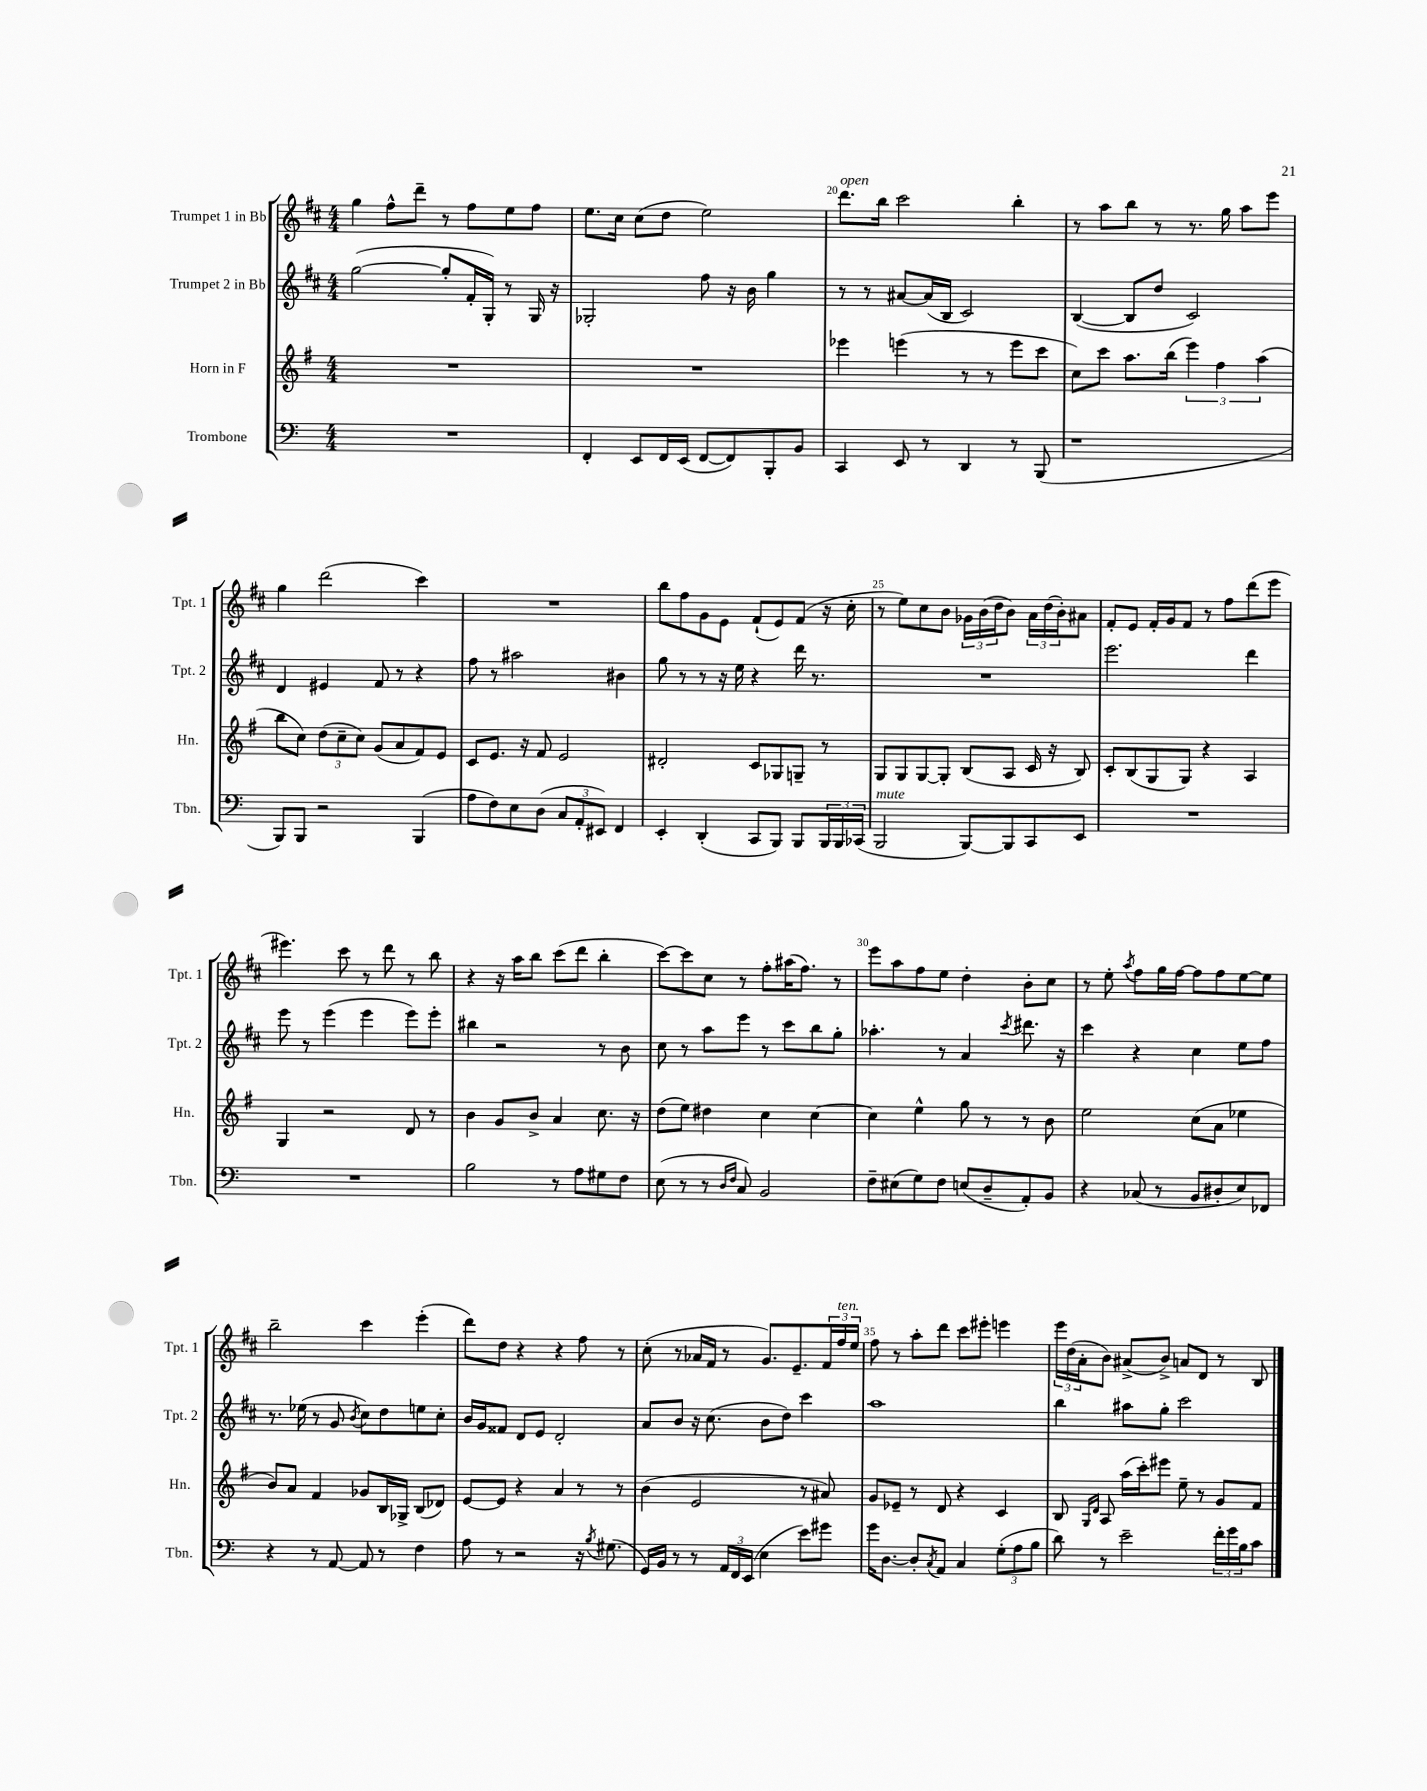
<<
\new StaffGroup <<
\new Staff = "s0" \with { instrumentName = "Trumpet 1 in Bb" shortInstrumentName = "Tpt. 1" } {
    \clef treble \key d \major \numericTimeSignature \time 4/4
    g''4 fis''8-^ d'''8-- r8 fis''8 e''8 fis''8 |
    e''8. cis''16 cis''8( d''8 e''2) |
    d'''8.^\markup { \italic "open" } b''16 cis'''2 b''4-. |
    r8 a''8 b''8 r8 r8. g''16 a''8 e'''8 |
    g''4 d'''2( cis'''4) |
    R1 |
    b''8 fis''8 g'8 e'8 fis'8-!( e'8) fis'8( r16 cis''16-. |
    r8 e''8) cis''8 b'8 \tuplet 3/2 { ges'16 b'16( d''16 } b'8) \tuplet 3/2 { a'16 d''16( b'16-.) } ais'8 |
    fis'8-. e'8 fis'16-. g'16 fis'8 r8 fis''8 d'''8( e'''8 |
    eis'''4.) cis'''8 r8 d'''8 r8 b''8 |
    r4 r16 a''16 b''8 cis'''8( d'''8 b''4-. |
    cis'''8~) cis'''8 cis''8 r8 fis''8-. ais''16( fis''8.) r8 |
    e'''8 a''8 fis''8 e''8 d''4-. b'8-. cis''8 |
    r8 e''8-. \acciaccatura { a''8 } fis''8 g''16 fis''16~ fis''8 fis''8 e''8~ e''8 |
    b''2-- cis'''4 e'''4-.( |
    d'''8) d''8 r4 r4 fis''8 r8 |
    cis''8-.( r8 aes'16 fis'16 r8 g'8.) e'8.-- \tuplet 3/2 { fis'16 fis''16^\markup { \italic "ten." } e''16 } |
    fis''8 r8 a''8-. d'''8 cis'''8 eis'''8-. e'''4 |
    \tuplet 3/2 { e'''16 d''16( a'16-. } b'8) ais'8->( b'8->) a'8 d'8 r8 b8 \bar "|." |
}
\new Staff = "s1" \with { instrumentName = "Trumpet 2 in Bb" shortInstrumentName = "Tpt. 2" } {
    \clef treble \key d \major \numericTimeSignature \time 4/4
    g''2~( g''8-. fis'16-. g16-.) r8 g16 r16 |
    ges2-. fis''8 r16 b'16 g''4 |
    r8 r8 ais'8~ ais'16( b16 cis'2) |
    b4~( b8 d''8 cis'2) |
    d'4 eis'4 fis'8 r8 r4 |
    fis''8 r8 ais''2 bis'4 |
    g''8 r8 r8 r16 e''16 r4 d'''16 r8. |
    R1 |
    e'''2. d'''4 |
    e'''8 r8 e'''4( e'''4 e'''8) e'''8-. |
    bis''4 r2 r8 b'8 |
    cis''8 r8 a''8 e'''8 r8 cis'''8 b''8 g''8-. |
    aes''4.-. r8 a'4 \acciaccatura { cis'''8 } dis'''8. r16 |
    cis'''4 r4 cis''4 e''8 fis''8 |
    r8. ees''16( r8 g'8 \acciaccatura { b'8 } cis''8) d''8 e''8 cis''8-. |
    b'16 g'16 fisis'8 d'8 e'8 d'2-. |
    a'8 b'8 r16 cis''8.( b'8 d''8) cis'''4 |
    a''1 |
    b''4 ais''8 g''8-. cis'''2 \bar "|." |
}
\new Staff = "s2" \with { instrumentName = "Horn in F" shortInstrumentName = "Hn." } {
    \clef treble \key g \major \numericTimeSignature \time 4/4
    R1 |
    R1 |
    ees'''4 e'''4( r8 r8 e'''8 c'''8 |
    c''8) c'''8 a''8. b''16( \tuplet 3/2 { e'''4) fis''4 a''4( } |
    b''8 c''8) \tuplet 3/2 { d''8( c''8-- c''8) } g'8( a'8 fis'8) e'8 |
    c'8 e'8. r16 fis'8 e'2 |
    dis'2-. c'8 ges8 g8-- r8 |
    g8 g8 g8~ g8-. b8( a8 c'16 r16 b8) |
    c'8-. b8( g8 g8) r4 a4 |
    g4 r2 d'8 r8 |
    b'4 g'8 b'8-> a'4 c''8. r16 |
    d''8( e''8) dis''4 c''4 c''4~ |
    c''4 e''4-^ g''8 r8 r8 b'8 |
    e''2 c''8( a'8 ees''4 |
    b'8) a'8 fis'4 ges'8 b16 ges16-> b8( des'8) |
    e'8~ e'8 r4 a'4 r8 r8 |
    b'4( e'2 r8 ais'8) |
    g'8 ees'8-- r8 d'8 r4 c'4 |
    b8 \grace { g16 d'16 } a8 a''16( c'''16-.) eis'''8 e''8-- r8 g'8 fis'8 \bar "|." |
}
\new Staff = "s3" \with { instrumentName = "Trombone" shortInstrumentName = "Tbn." } {
    \clef bass \key c \major \numericTimeSignature \time 4/4
    R1 |
    f,4-. e,8 f,16 e,16( f,8~ f,8) b,,8-. b,8 |
    c,4 e,8 r8 d,4 r8 b,,8( |
    r1 |
    b,,8) b,,8 r2 b,,4( |
    a8 f8) e8 d8( \tuplet 3/2 { c8 a,8-. eis,8) } f,4 |
    e,4-. d,4-.( c,8 b,,8) b,,8 \tuplet 3/2 { b,,16 b,,16 ces,16( } |
    b,,2^\markup { \italic "mute" } b,,8~) b,,8 c,8 e,8 |
    R1 |
    R1 |
    b2 r8 a8 gis8 f8 |
    e8( r8 r8 \grace { d16 f16 } c8) b,2 |
    f8-- eis8( g8) f8 e8( d8-- a,8-.) b,8 |
    r4 ces8( r8 b,8 dis8-. e8) fes,8 |
    r4 r8 a,8~ a,8 r8 f4 |
    a8 r8 r2 r16 \acciaccatura { b8 } gis8.( |
    g,16) b,16 r8 r8 \tuplet 3/2 { a,16 f,16 e,16( } e4 e'8) gis'8 |
    g'16 d8.~ d8-. \acciaccatura { c8 } a,8 c4 \tuplet 3/2 { g8-.( a8 b8 } |
    d'8) r8 e'2-- \tuplet 3/2 { f'16-. g'16 b16 } c'8 \bar "|." |
}
>>
>>
\layout { \context { \Score currentBarNumber = #18 \override BarNumber.break-visibility = ##(#f #t #t) barNumberVisibility = #(every-nth-bar-number-visible 5) } }
